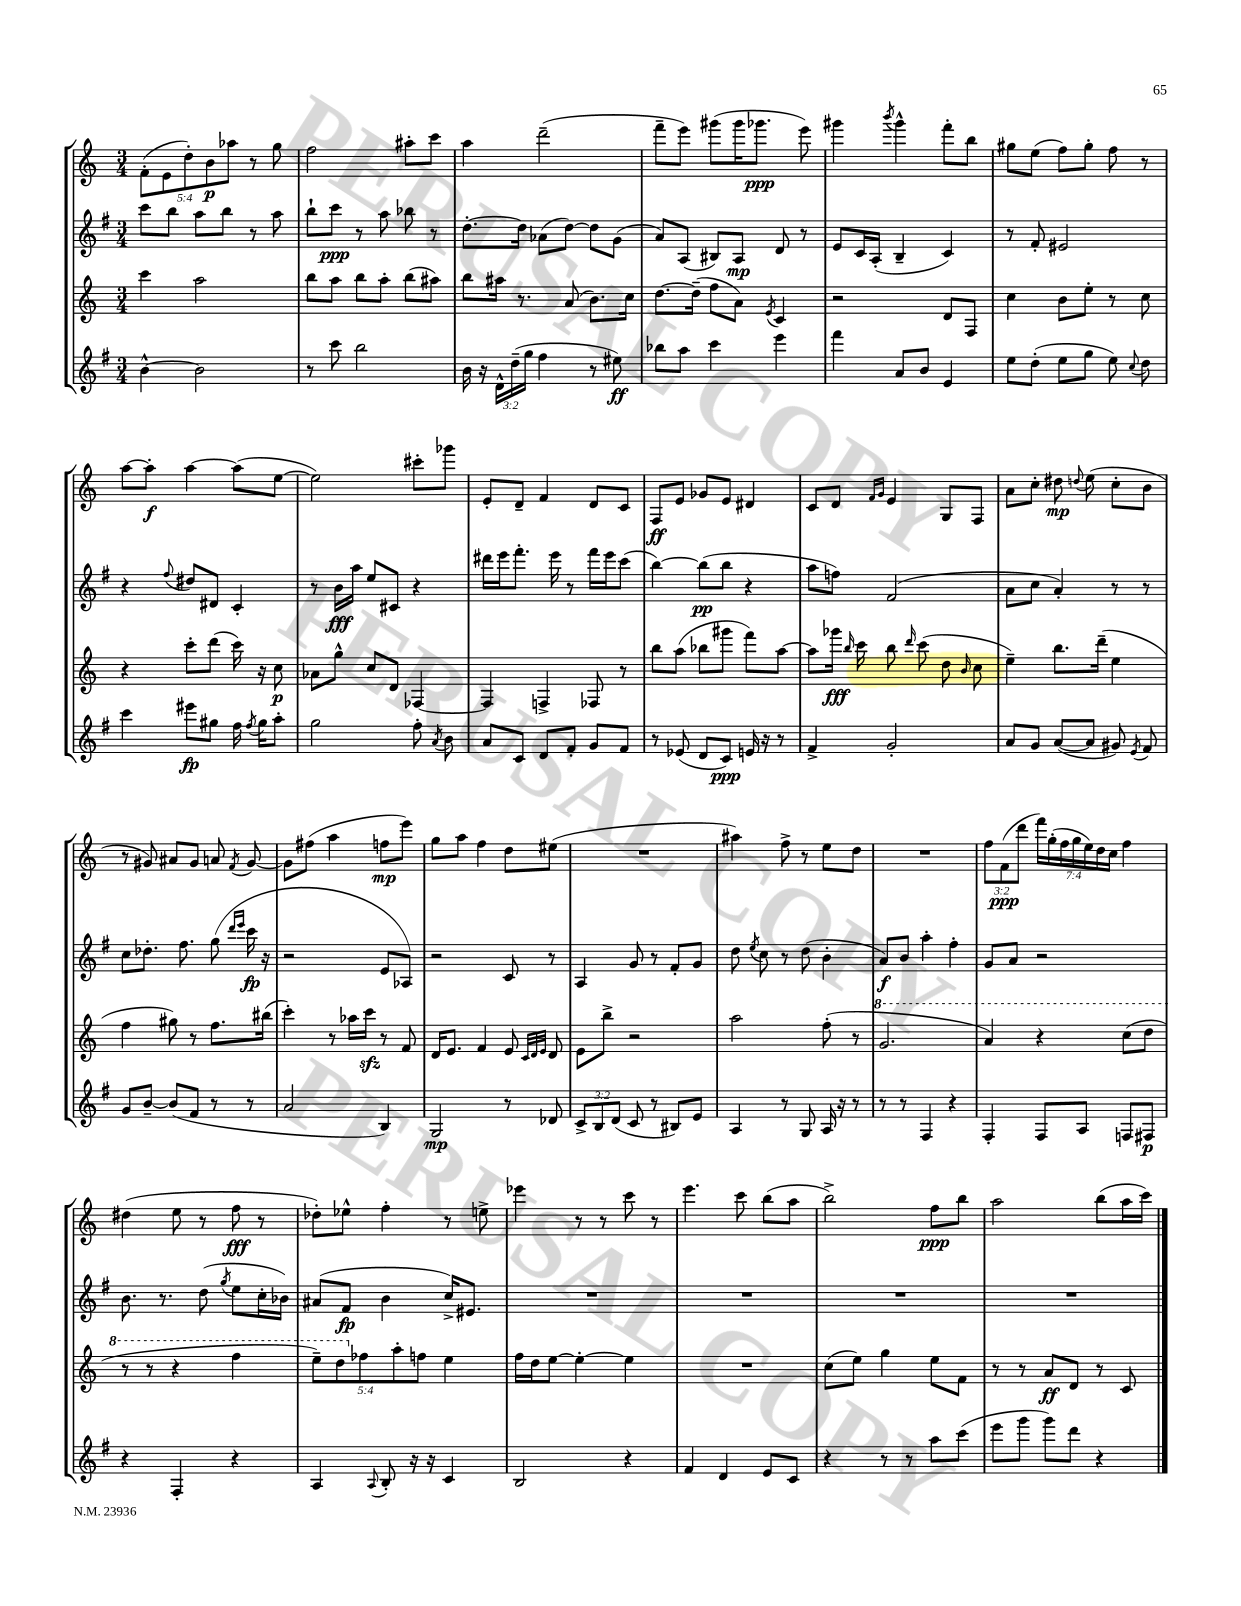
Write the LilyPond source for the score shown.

<<
\new StaffGroup <<
\new Staff = "s0" {
    \clef treble \key c \major \numericTimeSignature \time 3/4 \override Staff.TupletNumber.text = #tuplet-number::calc-fraction-text
    \autoBeamOff \tuplet 5/4 { f'8[-.( e'8 d''8-.) b'8\p aes''8] } r8 g''8 |
    f''2 ais''8[-. c'''8] |
    a''4 d'''2--( |
    f'''8[-- e'''8]) gis'''8[( gis'''16 ges'''8.]\ppp e'''8) |
    gis'''4 \acciaccatura { b'''8 } gis'''4-^ f'''8[-. b''8] |
    gis''8[ e''8]( f''8[) gis''8]-. f''8 r8 |
    a''8[~ a''8]-.\f a''4~ a''8[( e''8]~ |
    e''2) cis'''8[-. ges'''8] |
    e'8[-. d'8]-- f'4 d'8[ c'8] |
    f8[\ff e'8] ges'8[ e'8] dis'4 |
    c'8[ d'8] \grace { f'16[ g'16] } e'4 g8[ f8] |
    a'8[ c''8]-. dis''8\mp \appoggiatura { d''8 } e''8( c''8[-. b'8] |
    r8 gis'8) ais'8[ gis'8] a'8 \acciaccatura { f'8 } gis'8~ |
    gis'8[ fis''8]( a''4 f''8[\mp e'''8]) |
    g''8[ a''8] f''4 d''8[ eis''8]( |
    R2. |
    ais''4) f''8-> r8 e''8[ d''8] |
    R2. |
    \tuplet 3/2 { f''8[ f'8\ppp( d'''8] } \tuplet 7/4 { f'''16[) g''16-.( f''16 g''16 e''16) d''16 c''16] } f''4 |
    dis''4( e''8 r8 f''8\fff r8 |
    des''8[-.) ees''8]-^ f''4-. r8 e''8-> |
    ees'''4 r8 r8 c'''8 r8 |
    e'''4. c'''8 b''8[( a''8] |
    b''2->) f''8[\ppp b''8] |
    a''2 b''8[( a''16 c'''16]) \bar "|." |
}
\new Staff = "s1" {
    \clef treble \key g \major \numericTimeSignature \time 3/4
    \autoBeamOff c'''8[ b''8] a''8[ b''8] r8 a''8 |
    b''8[-! c'''8]\ppp r8 a''8 bes''8 r8 |
    d''8.[~-. d''16] aes'8[( d''8]~) d''8[ g'8]( |
    a'8[) a8]( bis8[) a8]\mp d'8 r8 |
    e'8[ c'16 a16]-.( b4-- c'4) |
    r8 fis'8-. eis'2 |
    r4 \appoggiatura { fis''8 } dis''8[ dis'8] c'4-. |
    r8 b'16[\fff a''16] e''8[ cis'8] r4 |
    dis'''16[ e'''16 fis'''8.]-. e'''16 r8 fis'''16[ e'''16 c'''8]( |
    b''4~) b''8[\pp( b''8] r4 |
    a''8[ f''8]) fis'2( |
    a'8[ c''8] a'4-.) r8 r8 |
    c''8[ des''8.]-. fis''8. g''8( \grace { d'''16[ e'''16] } c'''16\fp r16 |
    r2 e'8[ aes8]) |
    r2 c'8 r8 |
    a4 g'8 r8 fis'8[-. g'8] |
    d''8 \acciaccatura { e''8 } c''8 r8 d''8( b'4-. |
    a'8[\f) b'8] a''4-. fis''4-. |
    g'8[ a'8] r2 |
    b'8. r8. d''8( \acciaccatura { g''8 } e''8[ c''16-. bes'16]) |
    ais'8[( fis'8]\fp b'4 c''16[->) eis'8.] |
    R2. |
    R2. |
    R2. |
    R2. \bar "|." |
}
\new Staff = "s2" {
    \clef treble \key c \major \numericTimeSignature \time 3/4 \override Staff.TupletNumber.text = #tuplet-number::calc-fraction-text
    \autoBeamOff c'''4 a''2 |
    b''8[ a''8] b''8[ a''8]-. b''8[( ais''8]) |
    b''8[ ais''16] r8. a'8( b'8.[) c''16] |
    d''8.[~ d''16]--( f''8[ a'8]) \acciaccatura { e'8 } c'4 |
    r2 d'8[ f8] |
    c''4 b'8[ e''8]-. r8 c''8 |
    r4 c'''8[-. d'''8]( c'''16) r16 c''8\p |
    aes'8[ g''8]-^ c''8[ d'8] fes4~ |
    fes4 f4-> fes8 r8 |
    b''8[ a''8]( bes''8[ gis'''8] f'''8[) a''8]~ |
    a''8[ ges'''16]\fff \grace { b''16 } c'''16 b''8 \grace { d'''16 } c'''8( d''8 \grace { b'16 } c''8 |
    e''4--) b''8.[ d'''16]--( e''4 |
    f''4 gis''8) r8 f''8.[ bis''16]( |
    c'''4-.) r8 aes''16[ c'''16]\sfz r8 f'8 |
    d'16[ e'8.] f'4 e'8 \grace { c'32[ d'32 e'32] } d'8 |
    e'8[ b''8]-> r2 |
    a''2 f''8-.( r8 |
    \ottava #1 g''2. |
    a''4) r4 c'''8[( d'''8] |
    r8 r8 r4 f'''4 |
    \tuplet 5/4 { e'''8[--) d'''8 \ottava #0 fes''8 a''8-. f''8] } e''4 |
    f''16[ d''16 e''8]~ e''4~-. e''4 |
    R2. |
    c''8[( e''8]) g''4 e''8[ f'8] |
    r8 r8 a'8[\ff d'8] r8 c'8 \bar "|." |
}
\new Staff = "s3" {
    \clef treble \key g \major \numericTimeSignature \time 3/4 \override Staff.TupletNumber.text = #tuplet-number::calc-fraction-text
    \autoBeamOff b'4~-^ b'2 |
    r8 c'''8 b''2 |
    b'16 r16 \tuplet 3/2 { d'16[-^ d''16--( g''16] } fis''4 r8 eis''8\ff) |
    bes''8[ a''8] c'''4 e'''4 |
    fis'''4 a'8[ b'8] e'4 |
    e''8[ d''8]-.( e''8[ g''8] e''8) \appoggiatura { c''8 } d''8 |
    c'''4 eis'''8[\fp gis''8] fis''16 \acciaccatura { fis''8 } gis''16[ a''8]-. |
    g''2 fis''8-. \acciaccatura { a'8 } b'8 |
    a'8[ c'8] d'8[ fis'8]-. g'8[ fis'8] |
    r8 ees'8( d'8[ c'8]\ppp) e'16 r16 r8 |
    fis'4-> g'2-. |
    a'8[ g'8] a'8[~( a'8] gis'8) \acciaccatura { e'8 } fis'8 |
    g'8[ b'8]~-- b'8[( fis'8] r8 r8 |
    a'2 b4) |
    g2\mp r8 des'8 |
    \tuplet 3/2 { c'8[-> b8 d'8]( } c'8 r8 bis8[) e'8] |
    a4 r8 g8 a16 r16 r8 |
    r8 r8 fis4 r4 |
    fis4-. fis8[ a8] f8[ fis8]\p |
    r4 fis4-. r4 |
    a4 \appoggiatura { a8 } b8-. r16 r16 c'4 |
    b2 r4 |
    fis'4 d'4 e'8[ c'8] |
    r4 r8 r8 a''8[ c'''8]( |
    e'''8[ g'''8] g'''8[) d'''8] r4 \bar "|." |
}
>>
>>
\layout { \context { \Score \remove "Bar_number_engraver" } }
